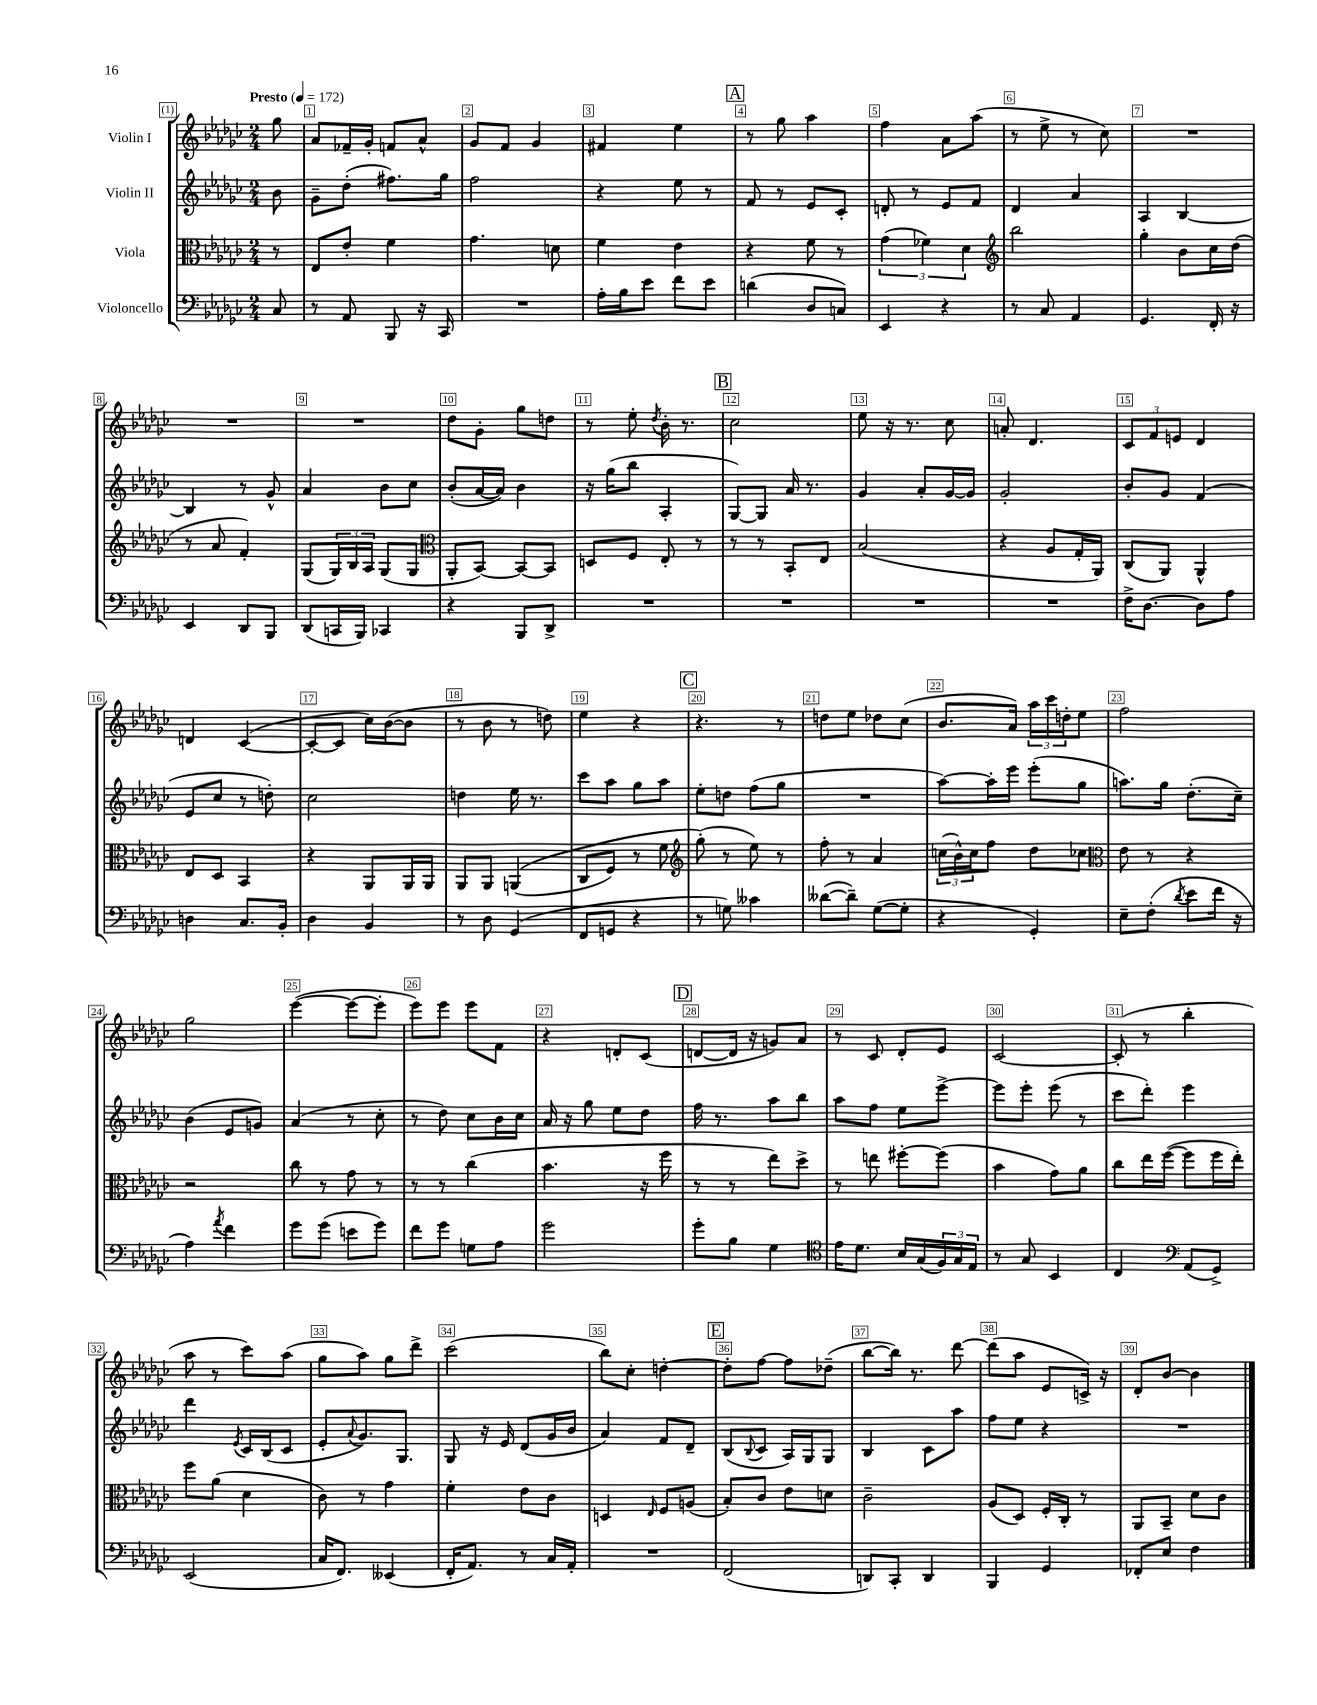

**kern	**kern	**kern	**kern
*staff4	*staff3	*staff2	*staff1
*clefF4	*clefC3	*clefG2	*clefG2
*k[b-e-a-d-g-c-]	*k[b-e-a-d-g-c-]	*k[b-e-a-d-g-c-]	*k[b-e-a-d-g-c-]
*M2/4	*M2/4	*M2/4	*M2/4
*MM172	*MM172	*MM172	*MM172
8C-/	8r	8b-\	8gg-\
=	=	=	=
8r	8E-/L	8g-~\L	8a-/L
8AA-/	8e-'/J	(8dd-'\J	16f-~/L
.	.	.	16g-'/JJ
8BBB-/	4f\	8.ff#\L)	8f/L
16r	.	.	8a-^^/J
16CC-/	.	16gg-\Jk	.
=	=	=	=
2r	4.g-\	2ff\	8g-/L
.	.	.	8f/J
.	.	.	4g-/
.	8d\	.	.
=	=	=	=
16A-'\LL	4f\	4r	4f#/
16B-\J	.	.	.
8e-\J	.	.	.
8f\L	4e-\	8ee-\	4ee-\
8e-\J	.	8r	.
=	=	=	=
(4d\	4r	8f/	8r
.	.	8r	8gg-\
8D-/L	8f\	8e-/L	4aa-\
8C/J)	8r	8c-'/J	.
=	=	=	=
4EE-/	(6g-\	8d'/	4ff\
.	.	8r	.
.	6f-\)	.	.
4r	.	8e-/L	8a-\L
.	6d-\	.	.
.	.	8f/J	(8aa-\J
=	=	=	=
*	*clefG2	*	*
8r	2bb-\	4d-/	8r
8C-/	.	.	8ee-^\
4AA-/	.	4a-/	8r
.	.	.	8cc-\)
=	=	=	=
4.GG-/	4gg-'\	4A-/	2r
.	8b-\L	[4B-/	.
16FF'/	16cc-\L	.	.
16r	(16dd-\JJ	.	.
=	=	=	=
4EE-/	8r	4B-/]	2r
.	8a-/	.	.
8DD-/L	4f'/)	8r	.
8BBB-/J	.	8g-^^/	.
=	=	=	=
(8DD-/L	(8G-/L	4a-/	2r
16CC/L	24G-/L)	.	.
.	24B-/	.	.
16BBB-/JJ)	.	.	.
.	24A-/JJ	.	.
4CC-/	(8G-/L	8b-\L	.
.	8G-/J	8cc-\J	.
=	=	=	=
*	*clefC3	*	*
4r	8AA-'/L	(8b-'/L	8dd-\L
.	[8BB-/J)	[16a-/L	8g-'\J
.	.	16a-/]JJ)	.
8BBB-/L	8BB-/_L	4b-\	8gg-\L
8DD-^/J	8BB-/]J	.	8dd\J
=	=	=	=
2r	8D/L	16r	8r
.	.	(16gg-\LK	.
.	8F/J	8bb-\J	8ee-'\
.	.	.	8qdd-/
.	8E-'/	4A-'/	16b-'\
.	.	.	8.r
.	8r	.	.
=	=	=	=
2r	8r	[8G-/L)	2cc-\
.	8r	8G-/]J	.
.	8BB-'/L	16a-/	.
.	.	8.r	.
.	8E-/J	.	.
=	=	=	=
2r	(2B-/	4g-/	8ee-\
.	.	.	16r
.	.	.	8.r
.	.	8a-'/L	.
.	.	[16g-/L	8cc-\
.	.	16g-/]JJ	.
=	=	=	=
2r	4r	2g-'/	8a'/
.	.	.	4.d-/
.	8A-/L	.	.
.	16G-'/L	.	.
.	16AA-/JJ)	.	.
=	=	=	=
16F^\LK	(8C-/L	8b-'/L	12c-/L
[8.D-\J	.	.	.
.	.	.	12f/
.	8AA-/J)	8g-/J	.
.	.	.	12e/J
8D-\]L	4AA-^^/	(4f/	4d-/
8A-\J	.	.	.
=	=	=	=
4D\	8E-/L	8e-/L	4d/
.	8D-/J	8cc-/J	.
8.C-/L	4BB-/	8r	([4c-/
.	.	8dd'\)	.
16BB-'/Jk	.	.	.
=	=	=	=
4D-\	4r	2cc-\	8c-'/_L
.	.	.	8c-/]J
4BB-/	8AA-/L	.	16cc-\LL)
.	.	.	([16b-\J
.	16AA-/L	.	8b-\]J
.	16AA-/JJ	.	.
=	=	=	=
8r	8AA-/L	4dd\	8r
8D-\	8AA-/J	.	8b-\
(4GG-/	&((4AA/	16ee-\	8r
.	.	8.r	.
.	.	.	8dd\)
=	=	=	=
8FF/L	8C-/L	8ccc-\L	4ee-\
8GG/J	8F/J)	8aa-\J	.
4r	8r	8gg-\L	4r
.	8f\	8aa-\J	.
=	=	=	=
*	*clefG2	*	*
8r	(8gg-'\&)	8ee-'\L	4.r
8G\)	8r	8dd\J	.
4c--\	8ee-\)	(8ff\L	.
.	8r	8gg-\J	8r
=	=	=	=
([8d--\L	8ff'\	2r	8dd\L
8d--~\]J)	8r	.	8ee-\J
([8G-\L	4a-/	.	8dd-\L
8G-'\]J	.	.	(8cc-\J
=	=	=	=
4r	(24cc\LL	[8aa-\L)	8.b-/L
.	24b-^^\)	.	.
.	24cc\J	.	.
.	8ff\J	16aa-'\]L	.
.	.	16eee-\JJ	16a-/Jk)
4GG-'/)	8dd-\L	(8eee-'\L	24aa-\LL
.	.	.	24ccc-\
.	.	.	24dd'\J
.	8cc-\J	8gg-\J	8ee-\J
=	=	=	=
*	*clefC3	*	*
8E-~\L	8e-\	8.aa\L)	2ff\
(8F'\J	8r	.	.
.	.	16gg-\Jk	.
8qd-/	.	.	.
8e-\L	4r	(8.dd-'\L	.
16f\Jk	.	.	.
16r	.	16cc-~\Jk)	.
=	=	=	=
4A-\)	2r	(4b-\	2gg-\
8qa-/	.	.	.
4f\	.	8e-/L	.
.	.	8g/J)	.
=	=	=	=
8g-\L	8cc-\	(4a-/	([4eee-\
(8g-\J	8r	.	.
8e\L	8g-\	8r	8eee-\_L
8g-\J)	8r	8cc-'\	8eee-'\]J
=	=	=	=
8f\L	8r	8r	8eee-\L)
8g-\J	8r	8dd-\)	8eee-\J
8G\L	(4cc-\	8cc-\L	8eee-\L
8A-\J	.	16b-\L	8f\J
.	.	16cc-\JJ	.
=	=	=	=
2g-\	4.b-\	16a-/	4r
.	.	16r	.
.	.	8gg-\	.
.	.	8ee-\L	8d'/L
.	16r	8dd-\J	(8c-/J
.	16ff\	.	.
=	=	=	=
8g-'\L	8r	16ff\	[8d/L
.	.	8.r	.
8B-\J	8r	.	16d/]Jk
.	.	.	16r
4G-\	8ee-\L)	8aa-\L	8g/L)
.	8dd-^\J	8bb-\J	8a-/J
=	=	=	=
*clefC4	*	*	*
16e-\LK	8r	8aa-\L	8r
8.d-\J	.	.	.
.	8ee\	8ff\J	8c-/
16B-/LL	[8ff#'\L	8ee-\L	8d-'/L
(16G-/	.	.	.
24F/)	(8ff#\]J	[8eee-^\J	8e-/J
24G-/	.	.	.
24E-/JJ	.	.	.
=	=	=	=
8r	4b-\	8eee-\]L	[2c-/
8G-/	.	8eee-'\J	.
4BB-/	8g-\L)	(8eee-\	.
.	8a-\J	8r	.
=	=	=	=
4C-/	8cc-\L	8ccc-\L	(8c-'/]
.	16ee-\L	8ddd-'\J)	8r
.	([16ff\JJ	.	.
*clefF4	*	*	*
(8AA-/L	8ff\]L	4eee-\	4bb-'\
8GG-^/J)	16ff\L	.	.
.	16ee-'\JJ)	.	.
=	=	=	=
(2EE-/	8ff\L	4ddd-\	8aa-\
.	(8a-\J	.	8r
.	.	8qe-/	.
.	4d-\	16c-/LL	8ccc-\L)
.	.	(16B-/J	.
.	.	8c-/J	(8aa-\J
=	=	=	=
16C-/LK	8c-\)	8e-'/L	8gg-\L
8.FF/J)	.	.	.
.	.	8qqa-/	.
.	8r	8.g-/)	8aa-\J)
(4EE--/	4g-\	.	8gg-\L
.	.	8.G-/J	.
.	.	.	8ddd-^\J
=	=	=	=
16FF'/LK	4f'\	8G-/	(2ccc-\
8.AA-/J)	.	.	.
.	.	16r	.
.	.	16e-/	.
8r	8e-\L	(8d-/L	.
16C-/LL	8c-\J	16g-/L	.
16AA-'/JJ	.	16b-/JJ	.
=	=	=	=
2r	4D/	4a-/)	8bb-\L)
.	.	.	8cc-'\J
.	16qqE-/	.	.
.	8F/L	8f/L	[4dd'\
.	(8A/J	8d-~/J	.
=	=	=	=
(2FF/	8B-'/L)	(8B-/L	8dd'\]L
.	.	8qqB-/	.
.	8c-/J	8c-/J	[8ff\J
.	8e-\L	16A-/LL)	8ff\]L
.	.	16G-/J	.
.	8d\J	8G-/J	(8dd-~\J
=	=	=	=
8DD/L)	2c-~\	4B-/	[8bb-\L
8CC-'/J	.	.	16bb-\]Jk)
.	.	.	8.r
4DD/	.	8c-\L	.
.	.	8aa-\J	[8ddd-\
=	=	=	=
4BBB-/	(8A-/L	8ff\L	(8ddd-\]L
.	8D-/J)	8ee-\J	8aa-\J
4GG-/	16F'/LL	4r	8e-/L
.	16C-'/JJ	.	.
.	8r	.	16c^/Jk)
.	.	.	16r
=	=	=	=
8FF-'/L	8AA-/L	2r	8d-'/L
8E-/J	8BB-~/J	.	[8b-/J
4F\	8d-\L	.	4b-\]
.	8c-\J	.	.
==	==	==	==
*-	*-	*-	*-
